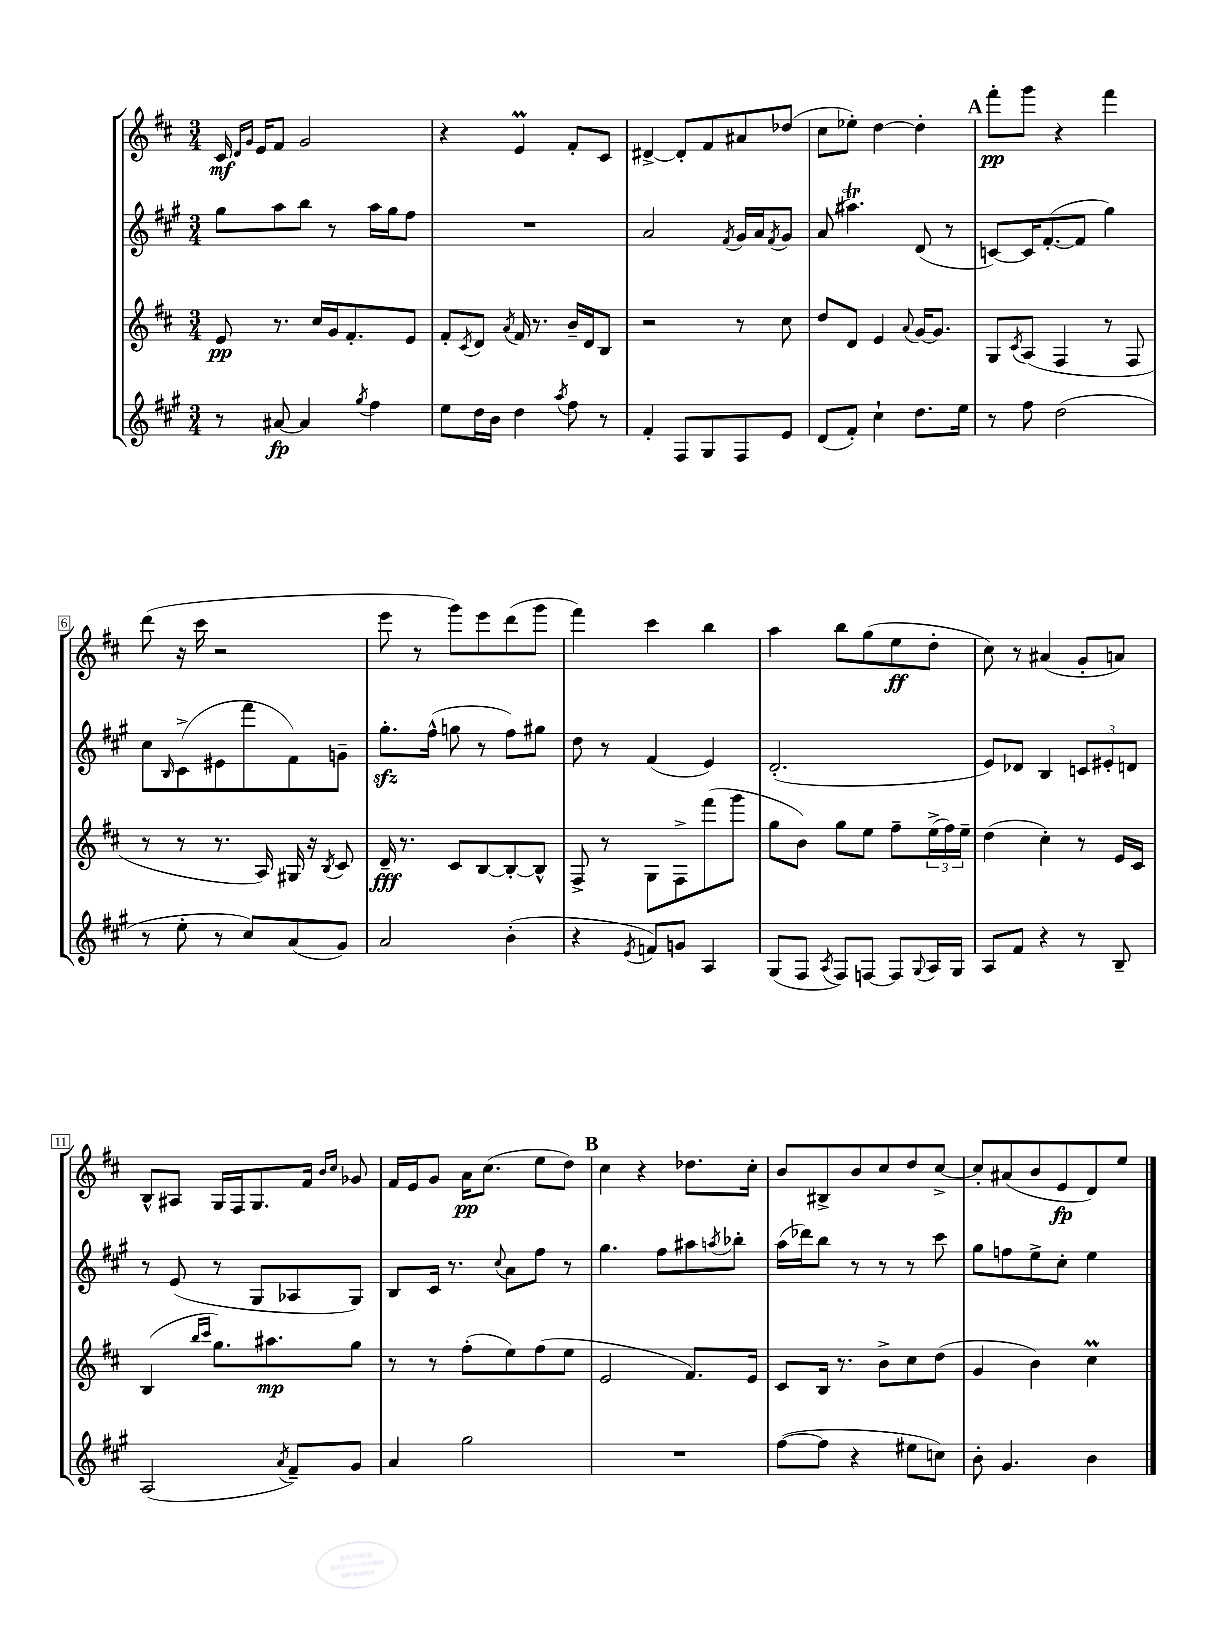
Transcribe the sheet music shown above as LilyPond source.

<<
\new StaffGroup <<
\new Staff = "s0" {
    \clef treble \key d \major \numericTimeSignature \time 3/4
    cis'16\mf \grace { d'16 g'16 } e'16 fis'8 g'2 |
    r4 e'4\prall fis'8-. cis'8 |
    dis'4~-> dis'8-. fis'8 ais'8 des''8( |
    cis''8 ees''8-.) d''4~ d''4-. |
    \mark \markup { \bold "A" } fis'''8-.\pp g'''8 r4 fis'''4 |
    d'''8( r16 cis'''16 r2 |
    e'''8 r8 g'''8) e'''8 d'''8( g'''8 |
    fis'''4) cis'''4 b''4 |
    a''4 b''8 g''8( e''8\ff d''8-. |
    cis''8) r8 ais'4( g'8-. a'8) |
    b8-^ ais8 g16 fis16 g8. fis'16 \grace { b'16 cis''16 } ges'8 |
    fis'16 e'16 g'8 a'16\pp cis''8.( e''8 d''8) |
    \mark \markup { \bold "B" } cis''4 r4 des''8. cis''16-. |
    b'8 bis8-> b'8 cis''8 d''8 cis''8~-> |
    cis''8-. ais'8( b'8 e'8\fp d'8) e''8 \bar "|." |
}
\new Staff = "s1" {
    \clef treble \key a \major \numericTimeSignature \time 3/4
    gis''8 a''8 b''8 r8 a''16 gis''16 fis''8 |
    R2. |
    a'2 \acciaccatura { fis'8 } gis'16 a'16 \acciaccatura { fis'8 } gis'8 |
    a'8( ais''4.\trill) d'8( r8 |
    \mark \markup { \bold "A" } c'8~) c'16 fis'8.~-.( fis'8 gis''4) |
    cis''8 \grace { b16 } cis'8->( eis'8 fis'''8 fis'8) g'8-- |
    gis''8.-.\sfz fis''16-^( g''8 r8 fis''8) gis''8 |
    d''8 r8 fis'4( e'4) |
    d'2.-.( |
    e'8) des'8 b4 \tuplet 3/2 { c'8 eis'8-. d'8 } |
    r8 e'8( r8 gis8 aes8 gis8) |
    b8 cis'16 r8. \appoggiatura { cis''8 } a'8 fis''8 r8 |
    \mark \markup { \bold "B" } gis''4. fis''8 ais''8 \acciaccatura { a''8 } bes''8-. |
    a''16( des'''16) b''8 r8 r8 r8 cis'''8 |
    gis''8 f''8 e''8-> cis''8-. e''4 \bar "|." |
}
\new Staff = "s2" {
    \clef treble \key d \major \numericTimeSignature \time 3/4
    e'8\pp r8. cis''16 g'16 fis'8.-. e'8 |
    fis'8-. \acciaccatura { cis'8 } d'8 \acciaccatura { a'8 } fis'16 r8. b'16-- d'16 b8 |
    r2 r8 cis''8 |
    d''8 d'8 e'4 \appoggiatura { a'8 } g'16~ g'8. |
    \mark \markup { \bold "A" } g8 \acciaccatura { cis'8 } a8( fis4 r8 fis8 |
    r8 r8 r8. a16) gis16 r16 \acciaccatura { b8 } cis'8 |
    d'16--\fff r8. cis'8 b8~ b8~-. b8-^ |
    fis8-> r8 g8 fis8-> fis'''8( g'''8 |
    g''8 b'8) g''8 e''8 fis''8-- \tuplet 3/2 { e''16->( fis''16) e''16-- } |
    d''4( cis''4-.) r8 e'16 cis'16 |
    b4( \grace { b''16 cis'''16 } g''8.) ais''8.\mp g''8 |
    r8 r8 fis''8-.( e''8) fis''8( e''8 |
    \mark \markup { \bold "B" } e'2 fis'8.) e'16 |
    cis'8 b16 r8. b'8-> cis''8 d''8( |
    g'4 b'4) cis''4\prall \bar "|." |
}
\new Staff = "s3" {
    \clef treble \key a \major \numericTimeSignature \time 3/4
    r8 ais'8~\fp ais'4 \acciaccatura { gis''8 } fis''4 |
    e''8 d''16 b'16 d''4 \acciaccatura { a''8 } fis''8 r8 |
    fis'4-. fis8 gis8 fis8 e'8 |
    d'8( fis'8-.) cis''4-! d''8. e''16 |
    \mark \markup { \bold "A" } r8 fis''8 d''2( |
    r8 e''8-. r8 cis''8) a'8( gis'8) |
    a'2 b'4-.( |
    r4 \acciaccatura { e'8 } f'8) g'8 a4 |
    gis8( fis8 \acciaccatura { a8 } fis8) f8~ f8 \appoggiatura { gis8 } a16 gis16 |
    a8 fis'8 r4 r8 b8-- |
    a2( \acciaccatura { a'8 } fis'8--) gis'8 |
    a'4 gis''2 |
    \mark \markup { \bold "B" } R2. |
    fis''8~( fis''8 r4 eis''8 c''8) |
    b'8-. gis'4. b'4 \bar "|." |
}
>>
>>
\layout { \context { \Score \override BarNumber.stencil = #(make-stencil-boxer 0.1 0.3 ly:text-interface::print) } }
